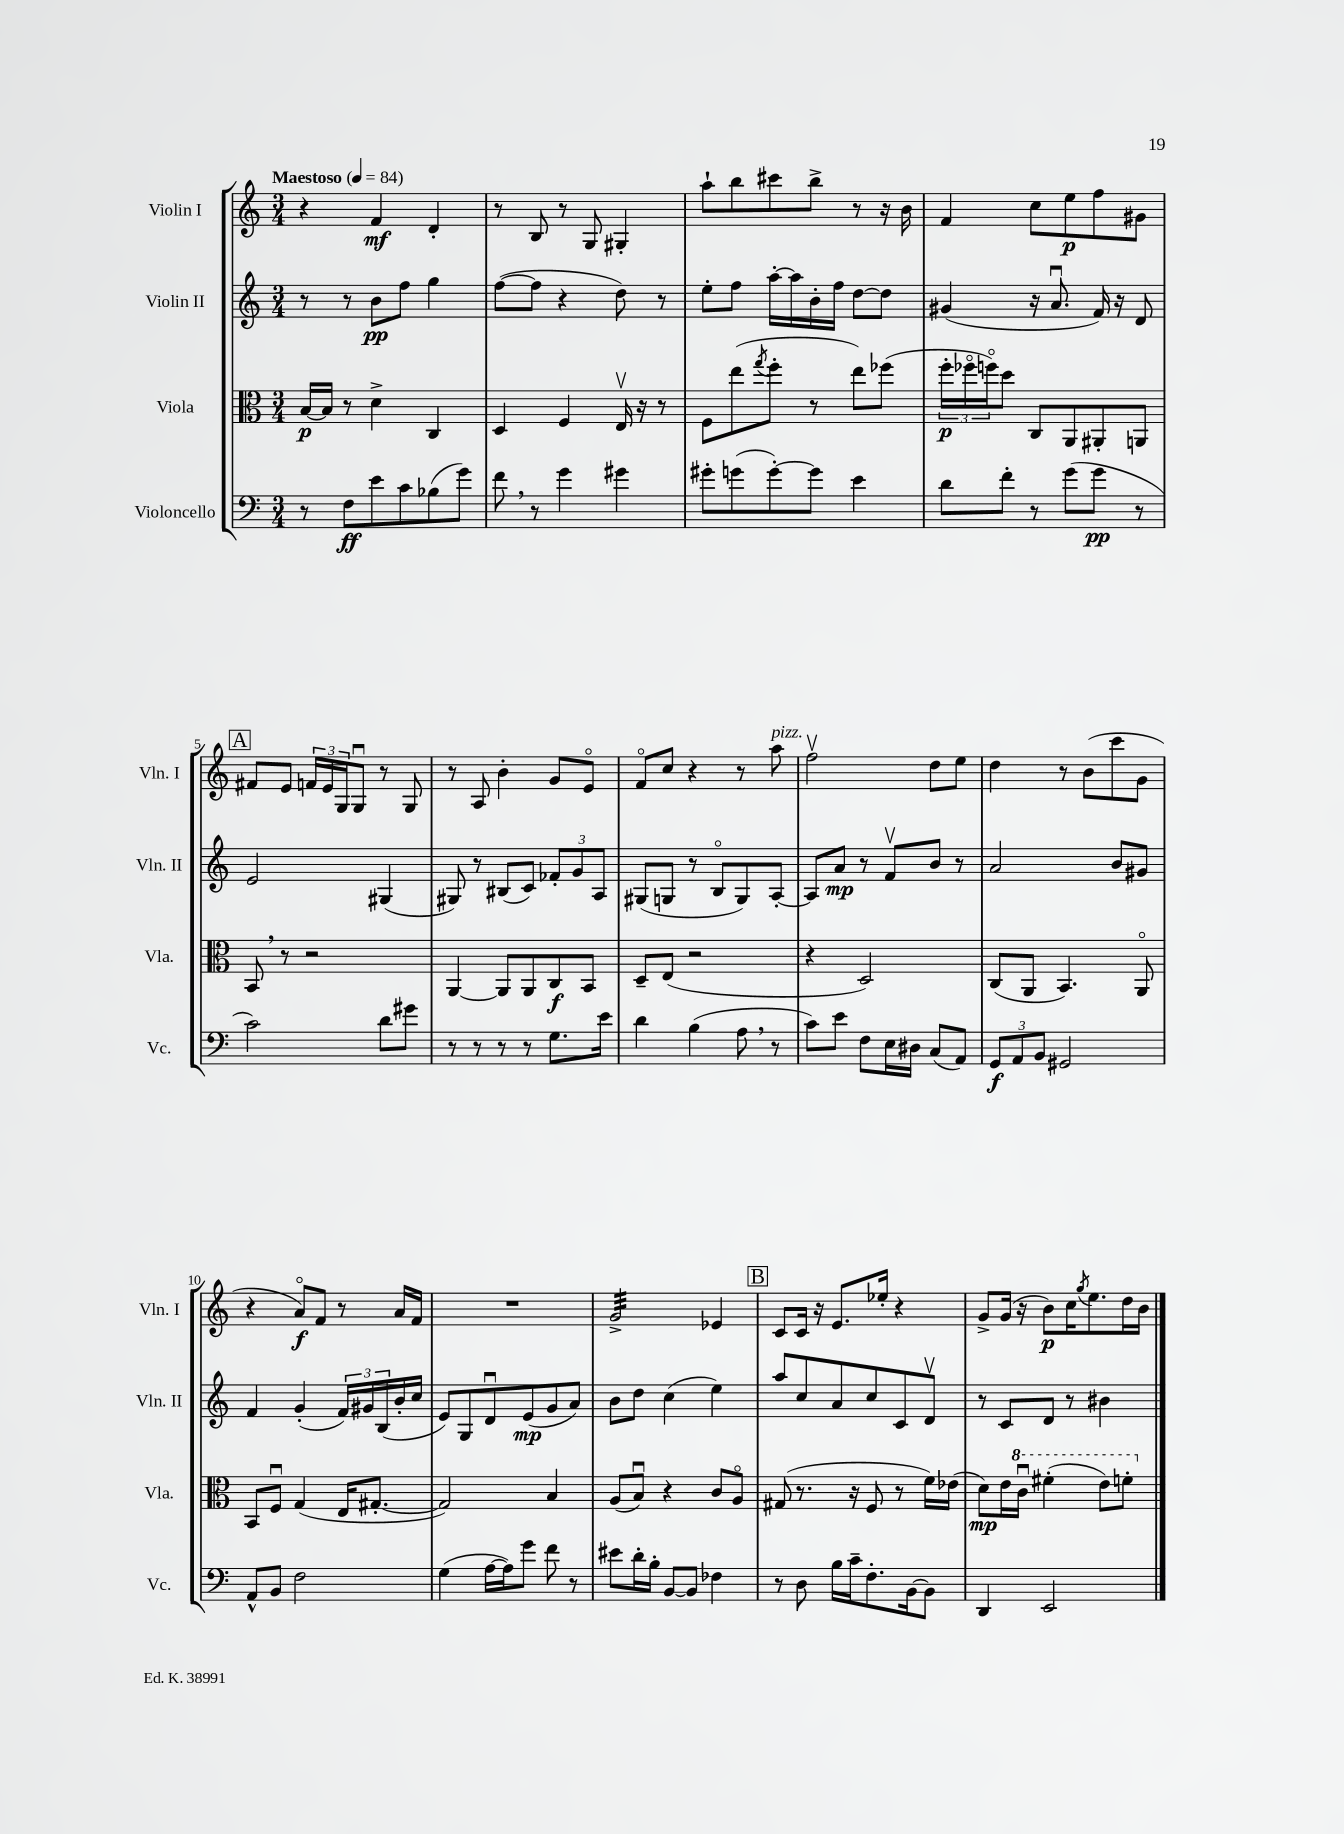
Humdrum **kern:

**kern	**kern	**kern	**kern
*staff4	*staff3	*staff2	*staff1
*clefF4	*clefC3	*clefG2	*clefG2
*k[]	*k[]	*k[]	*k[]
*M3/4	*M3/4	*M3/4	*M3/4
*MM84	*MM84	*MM84	*MM84
8r	[16B/LL	8r	4r
.	16B/]JJ	.	.
8F\L	8r	8r	.
8e\	4d^\	8b\L	4f/
8c\	.	8ff\J	.
(8B-\	4C/	4gg\	4d'/
8g\J)	.	.	.
=	=	=	=
8f\	4D/	([8ff\L	8r
8r	.	8ff\]J	8B/
4g\	4F/	4r	8r
.	.	.	8G/
4g#\	16Ev/	8dd\)	4G#'/
.	16r	.	.
.	8r	8r	.
=	=	=	=
8g#'\L	8F\L	8ee'\L	8aa`\L
(8g\	(8ee\	8ff\J	8bb\
.	8qgg/	.	.
[8g'\)	8ff'\J	[16aa'\LL	8ccc#\
.	.	16aa\]	.
8g\]J	8r	16b'\	8bb^\J
.	.	16ff\JJ	.
4e\	8ee\L)	[8dd\L	8r
.	(8ff-\J	8dd\]J	16r
.	.	.	16b\
=	=	=	=
8d\L	24ff'\LL	(4g#/	4f/
.	24ff-o\	.	.
.	24ffo\J)	.	.
8f'\J	8dd\J	.	.
8r	8C/L	16r	8cc\L
.	.	8.au/	.
(8g\L	8AA/	.	8ee\
8g\J	8AA#'/	16f/)	8ff\
.	.	16r	.
8r	8AA/J	8d/	8g#\J
=	=	=	=
2c\)	8BB/	2e/	8f#/L
.	8r	.	8e/J
.	2r	.	24f/LL
.	.	.	24e/
.	.	.	24G/J
.	.	.	8Gu/J
8d\L	.	(4G#/	8r
8g#\J	.	.	8G/
=	=	=	=
8r	[4AA/	8G#/)	8r
8r	.	8r	8A/
8r	8AA/]L	(8B#/L	4b'\
8r	8AA/	8c/J)	.
8.G\L	8C/	12f-'/L	8g/L
.	.	12g/	.
.	8BB/J	.	8eo/J
.	.	12A/J	.
16e\Jk	.	.	.
=	=	=	=
4d\	8D~/L	(8G#/L	8fo/L
.	(8E/J	8G/J	8cc/J
(4B\	2r	8r	4r
.	.	8Bo/L	.
8A\	.	8G/)	8r
8r	.	[8A'/J	8aa\
=	=	=	=
8c\L)	4r	8A/]L	2ffv\
8e\J	.	8a/J	.
8F\L	2D/)	8r	.
16E\L	.	8fv/L	.
16D#\JJ	.	.	.
(8C/L	.	8b/J	8dd\L
8AA/J)	.	8r	8ee\J
=	=	=	=
12GG/L	(8C/L	2a/	4dd\
12AA/	.	.	.
.	8AA/J	.	.
12BB/J	.	.	.
2GG#/	4.BB/)	.	8r
.	.	.	(8b\L
.	.	8b/L	8ccc\
.	8AAo/	8g#/J	8g\J
=	=	=	=
8AA^^/L	8BB/L	4f/	4r
8BB/J	8Fu/J	.	.
2F\	(4G/	(4g'/	8ao/L)
.	.	.	8f/J
.	16E/LK	24f/LL)	8r
.	.	24g#/	.
.	[8.G#'/J	.	.
.	.	(24B/	.
.	.	16b'/	16a/LL
.	.	16cc/JJ	16f/JJ
=	=	=	=
(4G\	2G#/])	8e/L)	2.r
.	.	8G/	.
[16A\LL	.	8du/	.
16A\]J)	.	.	.
8g\J	.	(8e/	.
8f\	4B/	8g/	.
8r	.	8a/J)	.
=	=	=	=
8e#\L	(8A/L	8b\L	2g^/
16d'\L	8Bu/J)	8dd\J	.
16B'\JJ	.	.	.
[8BB/L	4r	(4cc\	.
8BB/]J	.	.	.
4F-\	8c/L	4ee\)	4e-/
.	8Ao/J	.	.
=	=	=	=
8r	(8G#/	8aa/L	8c/L
8D\	8.r	8cc/	16c/Jk
.	.	.	16r
16B\LL	.	8a/	8.e/L
16c~\J	16r	.	.
8.F'\	8F/	8cc/	.
.	.	.	16ee-'/Jk
.	8r	8c/	4r
[16BB\k	.	.	.
8BB\]J	16f\LL)	8dv/J	.
.	(16e-\JJ	.	.
=	=	=	=
4DD/	8d\L)	8r	8g^/L
.	16e\L	8c/L	(16g/Jk
.	16ccu\JJ	.	16r
2EE/	(4ff#'\	8d/J	8b\L)
.	.	8r	16cc\K
.	.	.	8qgg/
.	.	.	8.ee\
.	8ee\L)	4b#\	.
.	8ff'\J	.	16dd\L
.	.	.	16b\JJ
==	==	==	==
*-	*-	*-	*-
